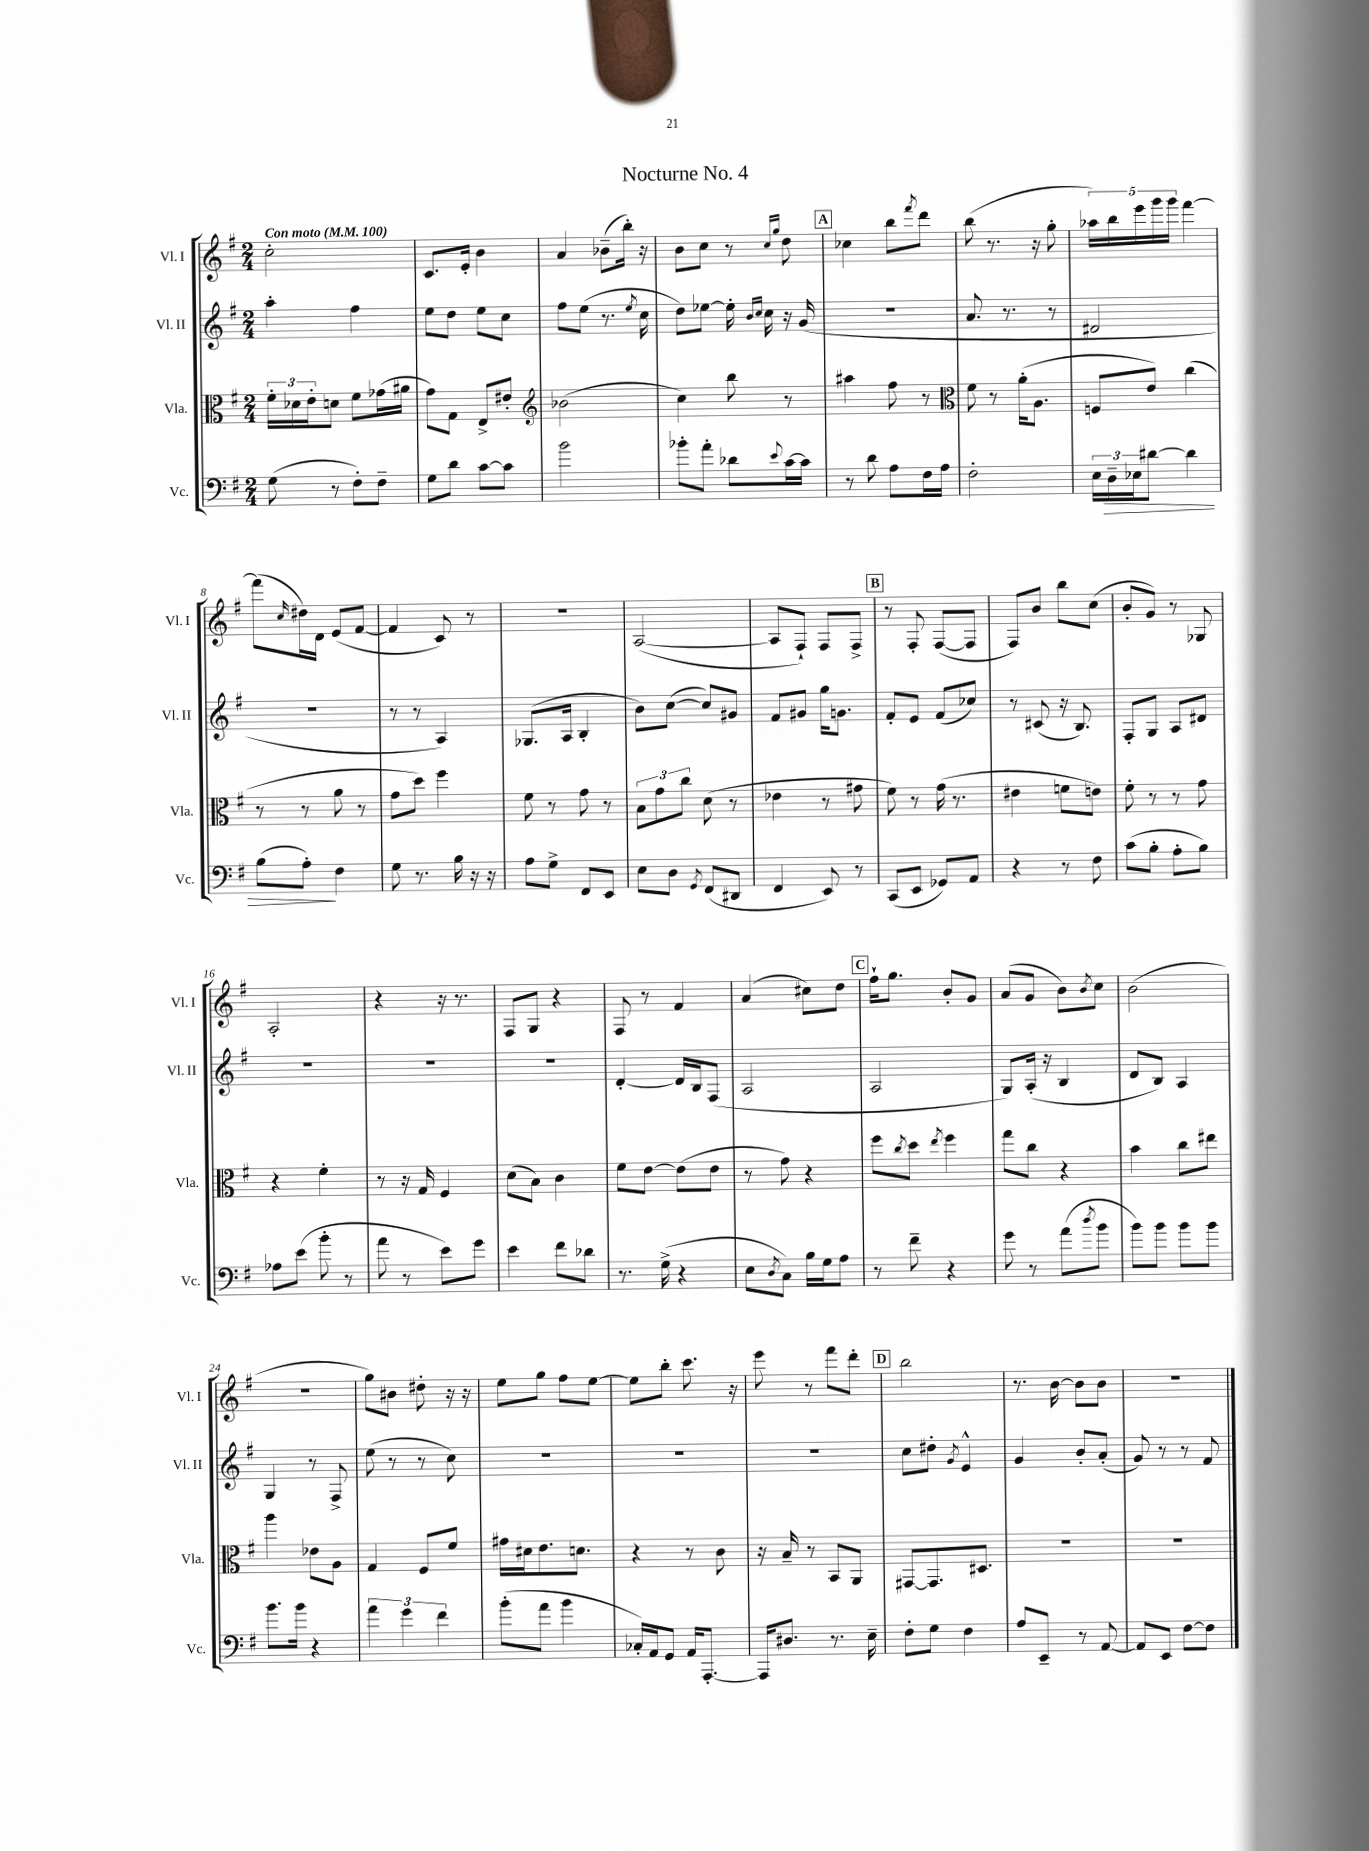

**kern	**kern	**kern	**kern
*staff4	*staff3	*staff2	*staff1
*clefF4	*clefC3	*clefG2	*clefG2
*k[f#]	*k[f#]	*k[f#]	*k[f#]
*M2/4	*M2/4	*M2/4	*M2/4
*MM100	*MM100	*MM100	*MM100
(8G\	24f#'\LL	4aa'\	2cc'\
.	24d-\	.	.
.	24e'\J	.	.
8r	8d\J	.	.
8F#'\L)	8f#\L	4ff#\	.
8F#~\J	(16g-\L	.	.
.	16a#\JJ	.	.
=	=	=	=
8G\L	8g\L)	8ee\L	8.c/L
8d\J	8G\J	8dd\J	.
.	.	.	16e'/Jk
[8c\L	8E^/L	8ee\L	4b\
8c\]J	8e#'/J	8cc\J	.
=	=	=	=
*	*clefG2	*	*
2b\	(2b-\	8ff#\L	4a/
.	.	(8ee\J	.
.	.	8.r	(8b-~\L
.	.	.	16bb'\Jk)
.	.	8qee/	.
.	.	16cc\	16r
=	=	=	=
8b-'\L	4cc\)	8dd\L)	8b\L
8a'\J	.	[8ee-\J	8cc\J
8d-\L	8bb\	16ee-'\]	8r
.	.	16qqb/LL	.
.	.	16qqcc/JJ	.
.	.	16cc\	.
.	.	.	16qqcc/LL
8qqe/	.	.	16qqgg/JJ
[16c\L	8r	16r	8dd\
16c\]JJ	.	(16g/	.
=	=	=	=
8r	4aa#\	2r	4cc-\
8d\	.	.	.
8A\L	8ff#\	.	8bb\L
.	.	.	8qfff#/
16F#\L	8r	.	8ddd\J
16A\JJ	.	.	.
=	=	=	=
*	*clefC3	*	*
2F#'\	8f#\	8.a/	(8bb\
.	8r	.	8.r
.	.	8.r	.
.	(16a'\LK	.	.
.	8.A\J	.	16r
.	.	8r	8gg'\
=	=	=	=
24E\LL	8F/L	2d#/	20aa-\LL)
24D~\	.	.	.
.	.	.	20bb\
24E-\J	.	.	.
.	.	.	20eee\
[8d#\J	8e/J)	.	.
.	.	.	20ggg\
.	.	.	20ggg\JJ
4d#\]	(4cc\	.	[4fff#\
=	=	=	=
(8B\L	8r	2r	(8fff#\]L
.	.	.	16qqcc/
8A'\J)	8r	.	16dd#\L)
.	.	.	16d\JJ
4F#\	8a\	.	(8e/L
.	8r	.	[8f#/J
=	=	=	=
8G\	8g\L	8r	4f#/]
8.r	8dd\J)	8r	.
.	4ff#\	4A/)	8c/)
16B\	.	.	.
16r	.	.	8r
16r	.	.	.
=	=	=	=
8A\L	8f#\	(8.G-/L	2r
8G^\J	8r	.	.
.	.	16A/Jk	.
8FF#/L	8g\	4B'/	.
8EE/J	8r	.	.
=	=	=	=
8E\L	12B\L	8b\L)	([2A/
.	12g\	.	.
8D\J	.	([8cc\J	.
.	12cc\J	.	.
8qGG/	.	.	.
(8FF#/L	(8d\	8cc/]L)	.
8DD#/J	8r	8g#/J	.
=	=	=	=
4FF#/	4e-\	8f#/L	8A/]L
.	.	8g#/J	8F#`/J)
8EE/)	8r	16gg\LK	8F#/L
.	.	8.g\J	.
8r	8g#\	.	8F#^/J
=	=	=	=
(8CC/L	8f#\)	8f#'/L	8r
8EE/J	8r	8e/J	8F#'/
8GG-/L)	(16g\	(8f#/L	([8F#/L
.	8.r	.	.
8AA/J	.	8cc-/J)	8F#/]J
=	=	=	=
4r	4e#\	8r	8F#/L)
.	.	(8c#/	8b/J
8r	8f\L	16r	8bb\L
.	.	8.B/)	.
8F#\	8e\J)	.	(8cc\J
=	=	=	=
(8c\L	8f#'\	8F#'/L	8b'/L
8B'\J	8r	8G/J	8g/J)
8A'\L	8r	8A/L	8r
8B\J)	8g\	8d#/J	8G-/
=	=	=	=
8A-\L	4r	2r	2A'/
(8e\J	.	.	.
8b'\	4f#'\	.	.
8r	.	.	.
=	=	=	=
8a\	8r	2r	4r
8r	16r	.	.
.	16G/	.	.
8e\L)	4F#/	.	16r
.	.	.	8.r
8g\J	.	.	.
=	=	=	=
4e\	(8d\L	2r	8F#/L
.	8B\J)	.	8G/J
8f#\L	4c\	.	4r
8d-\J	.	.	.
=	=	=	=
8.r	8f#\L	[4d'/	8F#/
.	[8e\J	.	8r
(16G^\	.	.	.
4r	(8e\]L	16d/]LL	4f#/
.	.	16B/J	.
.	8e\J	(8F#/J	.
=	=	=	=
8E\L	8r	2A/	(4a/
8qD/	.	.	.
8C\J)	8g\)	.	.
16B\LL	4r	.	8cc#\L)
16G\J	.	.	.
8A\J	.	.	8dd\J
=	=	=	=
8r	8ff#\L	2A/	16ff#`\LK
.	.	.	8.gg\J
.	8qcc/	.	.
8f#~\	8dd\J	.	.
.	8qee/	.	.
4r	4ff#\	.	8b'/L
.	.	.	8g/J
=	=	=	=
8g\	8gg\L	8G/L)	(8a/L
8r	8cc\J	(16A'/Jk	8g/J
.	.	16r	.
(8a\L	4r	4B/	8b\L)
8qdd/	.	.	8qb/
8b\J	.	.	8cc\J
=	=	=	=
8b\L)	4b\	8d/L	(2b\
8b\J	.	8B/J)	.
8b\L	8cc\L	4A/	.
8b\J	8ee#\J	.	.
=	=	=	=
8.b\L	4aa\	4G/	2r
16b\Jk	.	.	.
4r	8e-\L	8r	.
.	8A\J	8F#^/	.
=	=	=	=
6a\	4G/	(8ee\	8gg\L)
.	.	8r	8b#\J
6g\	.	.	.
.	8F#/L	8r	8dd#'\
6f#\	.	.	.
.	8f#/J	8cc\)	16r
.	.	.	16r
=	=	=	=
(8b'\L	16g#\LL	2r	8ee\L
.	16d#\J	.	.
8a\J	8.e\	.	8gg\J
4b\	.	.	8ff#\L
.	8.d\J	.	.
.	.	.	[8ee\J
=	=	=	=
16C-'/LL)	4r	2r	8ee\]L
16AA/J	.	.	.
8GG/J	.	.	8bb'\J
16AA/LK	8r	.	8.ccc\
[8.AAA'/J	.	.	.
.	8c\	.	.
.	.	.	16r
=	=	=	=
16AAA/]LK	16r	2r	8eee\
8.D#/J	16B~/	.	.
.	8r	.	8r
8.r	8BB/L	.	8fff#\L
.	8AA/J	.	8ddd'\J
16E~\	.	.	.
=	=	=	=
8F#'\L	[8GG#/L	8cc\L	2bb\
8G\J	8.GG#/]	8dd#'\J	.
.	.	8qg/	.
4F#\	.	4e^^/	.
.	8.D#/J	.	.
=	=	=	=
8A/L	2r	4g/	8.r
8EE~/J	.	.	.
.	.	.	[16b\
8r	.	8b'/L	8b\]L
[8AA/	.	(8a'/J	8b\J
=	=	=	=
8AA/]L	2r	8g/)	2r
8EE/J	.	8r	.
[8F#\L	.	8r	.
8F#\]J	.	8f#/	.
==	==	==	==
*-	*-	*-	*-
